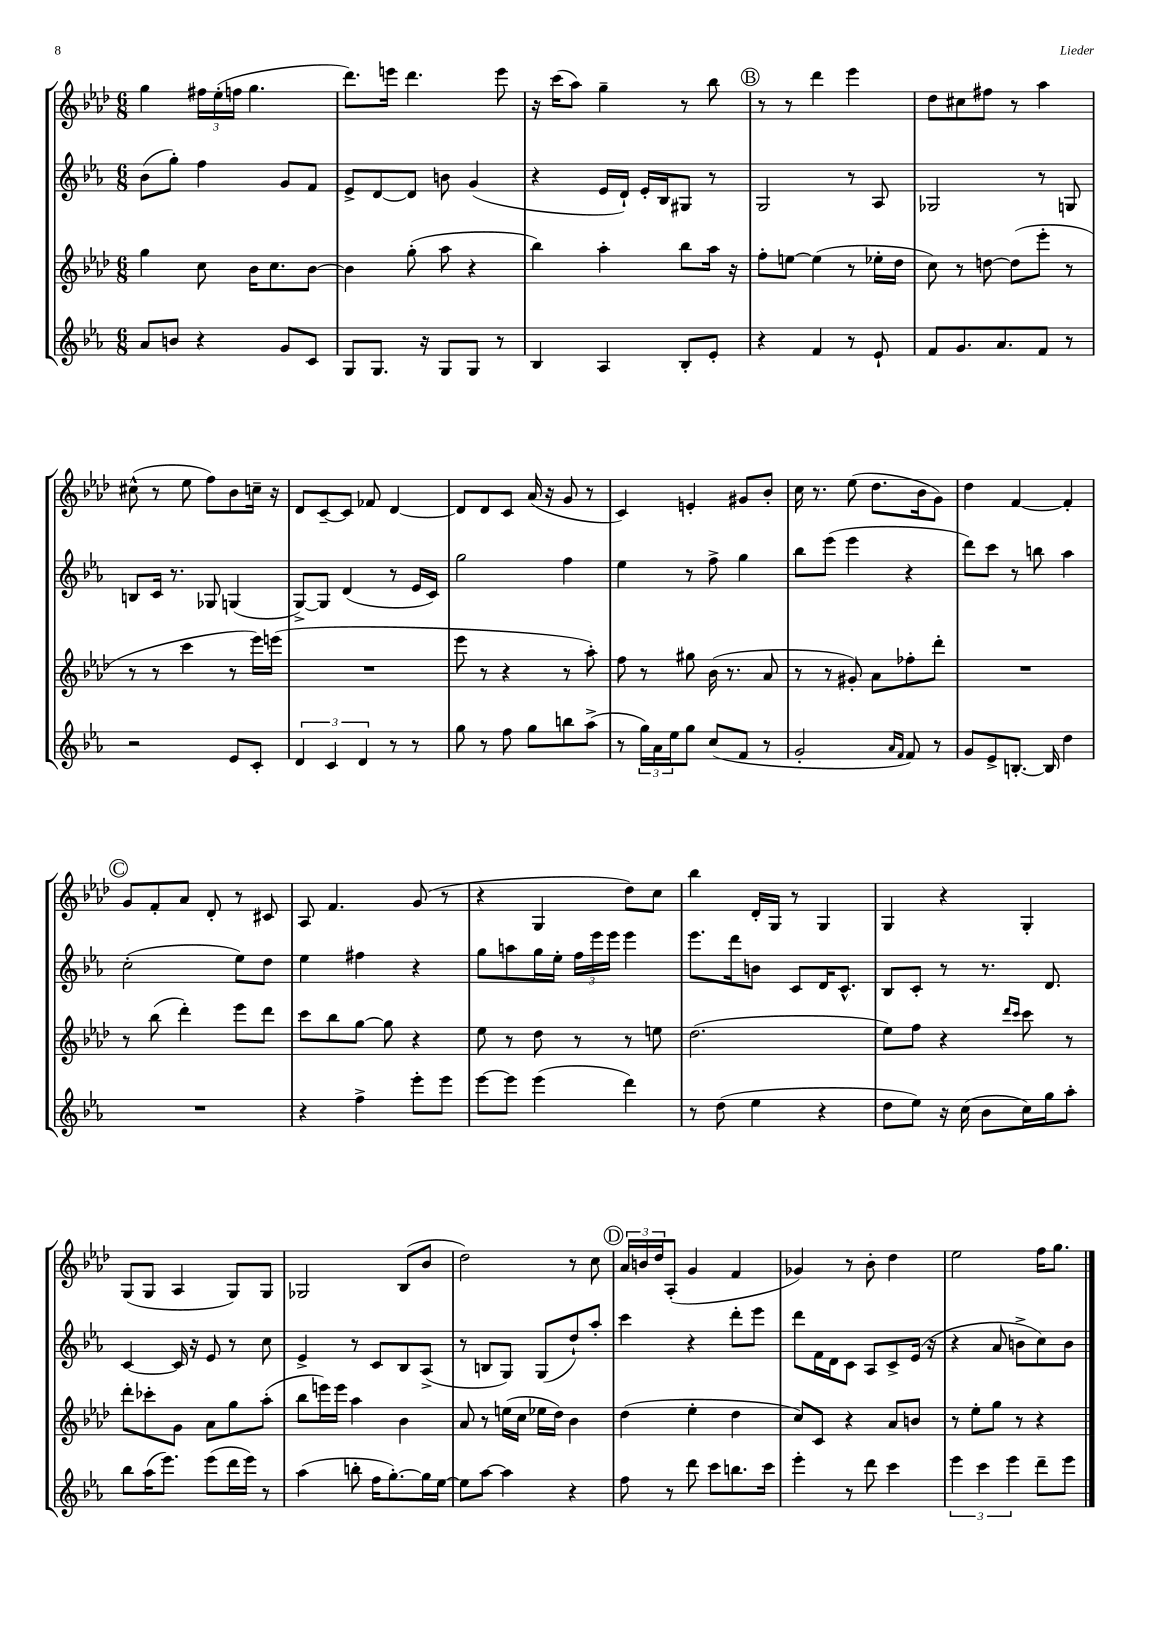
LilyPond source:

<<
\new StaffGroup <<
\new Staff = "s0" {
    \clef treble \key aes \major \numericTimeSignature \time 6/8
    g''4 \tuplet 3/2 { fis''16 ees''16-.( f''16 } g''4. |
    des'''8.) e'''16 des'''4. e'''8 |
    r16 c'''16( aes''8) g''4-- r8 bes''8 |
    \mark \markup { \circle "B" } r8 r8 des'''4 ees'''4 |
    des''8 cis''8 fis''8 r8 aes''4 |
    cis''8-^( r8 ees''8 f''8) bes'8 c''16-- r16 |
    des'8 c'8~-- c'8 fes'8 des'4~ |
    des'8 des'8 c'8 aes'16( r16 g'8 r8 |
    c'4) e'4-. gis'8 bes'8-. |
    c''16 r8. ees''8( des''8. bes'16 g'8) |
    des''4 f'4~ f'4-. |
    \mark \markup { \circle "C" } g'8 f'8-. aes'8 des'8-. r8 cis'8 |
    aes8 f'4. g'8( r8 |
    r4 g4 des''8) c''8 |
    bes''4 des'16-. g16 r8 g4 |
    g4 r4 g4-. |
    g8( g8 aes4 g8) g8 |
    ges2 bes8( bes'8 |
    des''2) r8 c''8 |
    \mark \markup { \circle "D" } \tuplet 3/2 { aes'16 b'16 des''16 } aes8-.( g'4 f'4 |
    ges'4) r8 bes'8-. des''4 |
    ees''2 f''16 g''8. \bar "|." |
}
\new Staff = "s1" {
    \clef treble \key ees \major \numericTimeSignature \time 6/8
    bes'8( g''8-.) f''4 g'8 f'8 |
    ees'8-> d'8~ d'8 b'8 g'4( |
    r4 ees'16 d'16-!) ees'16-. bes16 gis8 r8 |
    \mark \markup { \circle "B" } g2 r8 aes8 |
    ges2 r8 g8 |
    b8 c'16 r8. ges8 g4( |
    g8~->) g8 d'4( r8 ees'16 c'16) |
    g''2 f''4 |
    ees''4 r8 f''8-> g''4 |
    bes''8 ees'''8( ees'''4 r4 |
    d'''8) c'''8 r8 b''8 aes''4 |
    \mark \markup { \circle "C" } c''2-.( ees''8) d''8 |
    ees''4 fis''4 r4 |
    g''8 a''8 g''16 ees''16-. \tuplet 3/2 { f''16 ees'''16 ees'''16 } ees'''4 |
    ees'''8. d'''16 b'8 c'8 d'16 c'8.-^ |
    bes8 c'8-. r8 r8. d'8. |
    c'4~ c'16 r16 ees'8 r8 c''8 |
    ees'4-> r8 c'8 bes8 aes8->( |
    r8 b8 g8) g8( d''8-!) aes''8-. |
    \mark \markup { \circle "D" } c'''4 r4 d'''8-. ees'''8 |
    d'''8 f'16 d'16 c'8 aes8 c'8-> ees'16( r16 |
    r4 aes'8 b'8-> c''8) b'8 \bar "|." |
}
\new Staff = "s2" {
    \clef treble \key aes \major \numericTimeSignature \time 6/8
    g''4 c''8 bes'16 c''8. bes'8~ |
    bes'4 g''8-.( aes''8 r4 |
    bes''4) aes''4-. bes''8 aes''16 r16 |
    \mark \markup { \circle "B" } f''8-. e''8~ e''4( r8 ees''16-. des''16 |
    c''8) r8 d''8~ d''8( ees'''8-. r8 |
    r8 r8 c'''4 r8 ees'''16) e'''16( |
    R2. |
    ees'''8 r8 r4 r8 aes''8-.) |
    f''8 r8 gis''8 bes'16( r8. aes'8 |
    r8 r8 gis'8-.) aes'8 fes''8-. des'''8-. |
    R2. |
    \mark \markup { \circle "C" } r8 bes''8( des'''4-.) ees'''8 des'''8 |
    c'''8 bes''8 g''8~ g''8 r4 |
    ees''8 r8 des''8 r8 r8 e''8 |
    des''2.( |
    ees''8) f''8 r4 \grace { des'''16 c'''16 } c'''8 r8 |
    des'''8-. ces'''8-. g'8 aes'8 g''8 aes''8-.( |
    bes''8 e'''16) e'''16 aes''4 bes'4 |
    aes'8 r8 e''16( c''16 ees''16 des''16) bes'4 |
    \mark \markup { \circle "D" } des''4( ees''4-. des''4 |
    c''8) c'8 r4 aes'8 b'8 |
    r8 ees''8-. g''8 r8 r4 \bar "|." |
}
\new Staff = "s3" {
    \clef treble \key ees \major \numericTimeSignature \time 6/8
    aes'8 b'8 r4 g'8 c'8 |
    g8 g8. r16 g8 g8 r8 |
    bes4 aes4 bes8-. ees'8-. |
    \mark \markup { \circle "B" } r4 f'4 r8 ees'8-! |
    f'8 g'8. aes'8. f'8 r8 |
    r2 ees'8 c'8-. |
    \tuplet 3/2 { d'4 c'4 d'4 } r8 r8 |
    g''8 r8 f''8 g''8 b''8 aes''8->( |
    r8 \tuplet 3/2 { g''16) aes'16 ees''16 } g''8 c''8( f'8 r8 |
    g'2-. \grace { aes'16 f'16 } f'8) r8 |
    g'8 ees'8-> b8.~-. b16 d''4 |
    \mark \markup { \circle "C" } R2. |
    r4 f''4-> ees'''8-. ees'''8 |
    ees'''8~ ees'''8 ees'''4( d'''4) |
    r8 d''8( ees''4 r4 |
    d''8 ees''8) r16 c''16( bes'8 c''16) g''16 aes''8-. |
    bes''8 aes''16( ees'''8.) ees'''8( d'''16 ees'''16) r8 |
    aes''4( b''8-. f''16 g''8.~-.) g''16 ees''16~ |
    ees''8 aes''8~ aes''4 r4 |
    \mark \markup { \circle "D" } f''8 r8 d'''8 c'''8 b''8. c'''16 |
    ees'''4-. r8 d'''8 c'''4 |
    \tuplet 3/2 { ees'''4 c'''4 ees'''4 } d'''8-- ees'''8 \bar "|." |
}
>>
>>
\layout { \context { \Score \remove "Bar_number_engraver" } }
